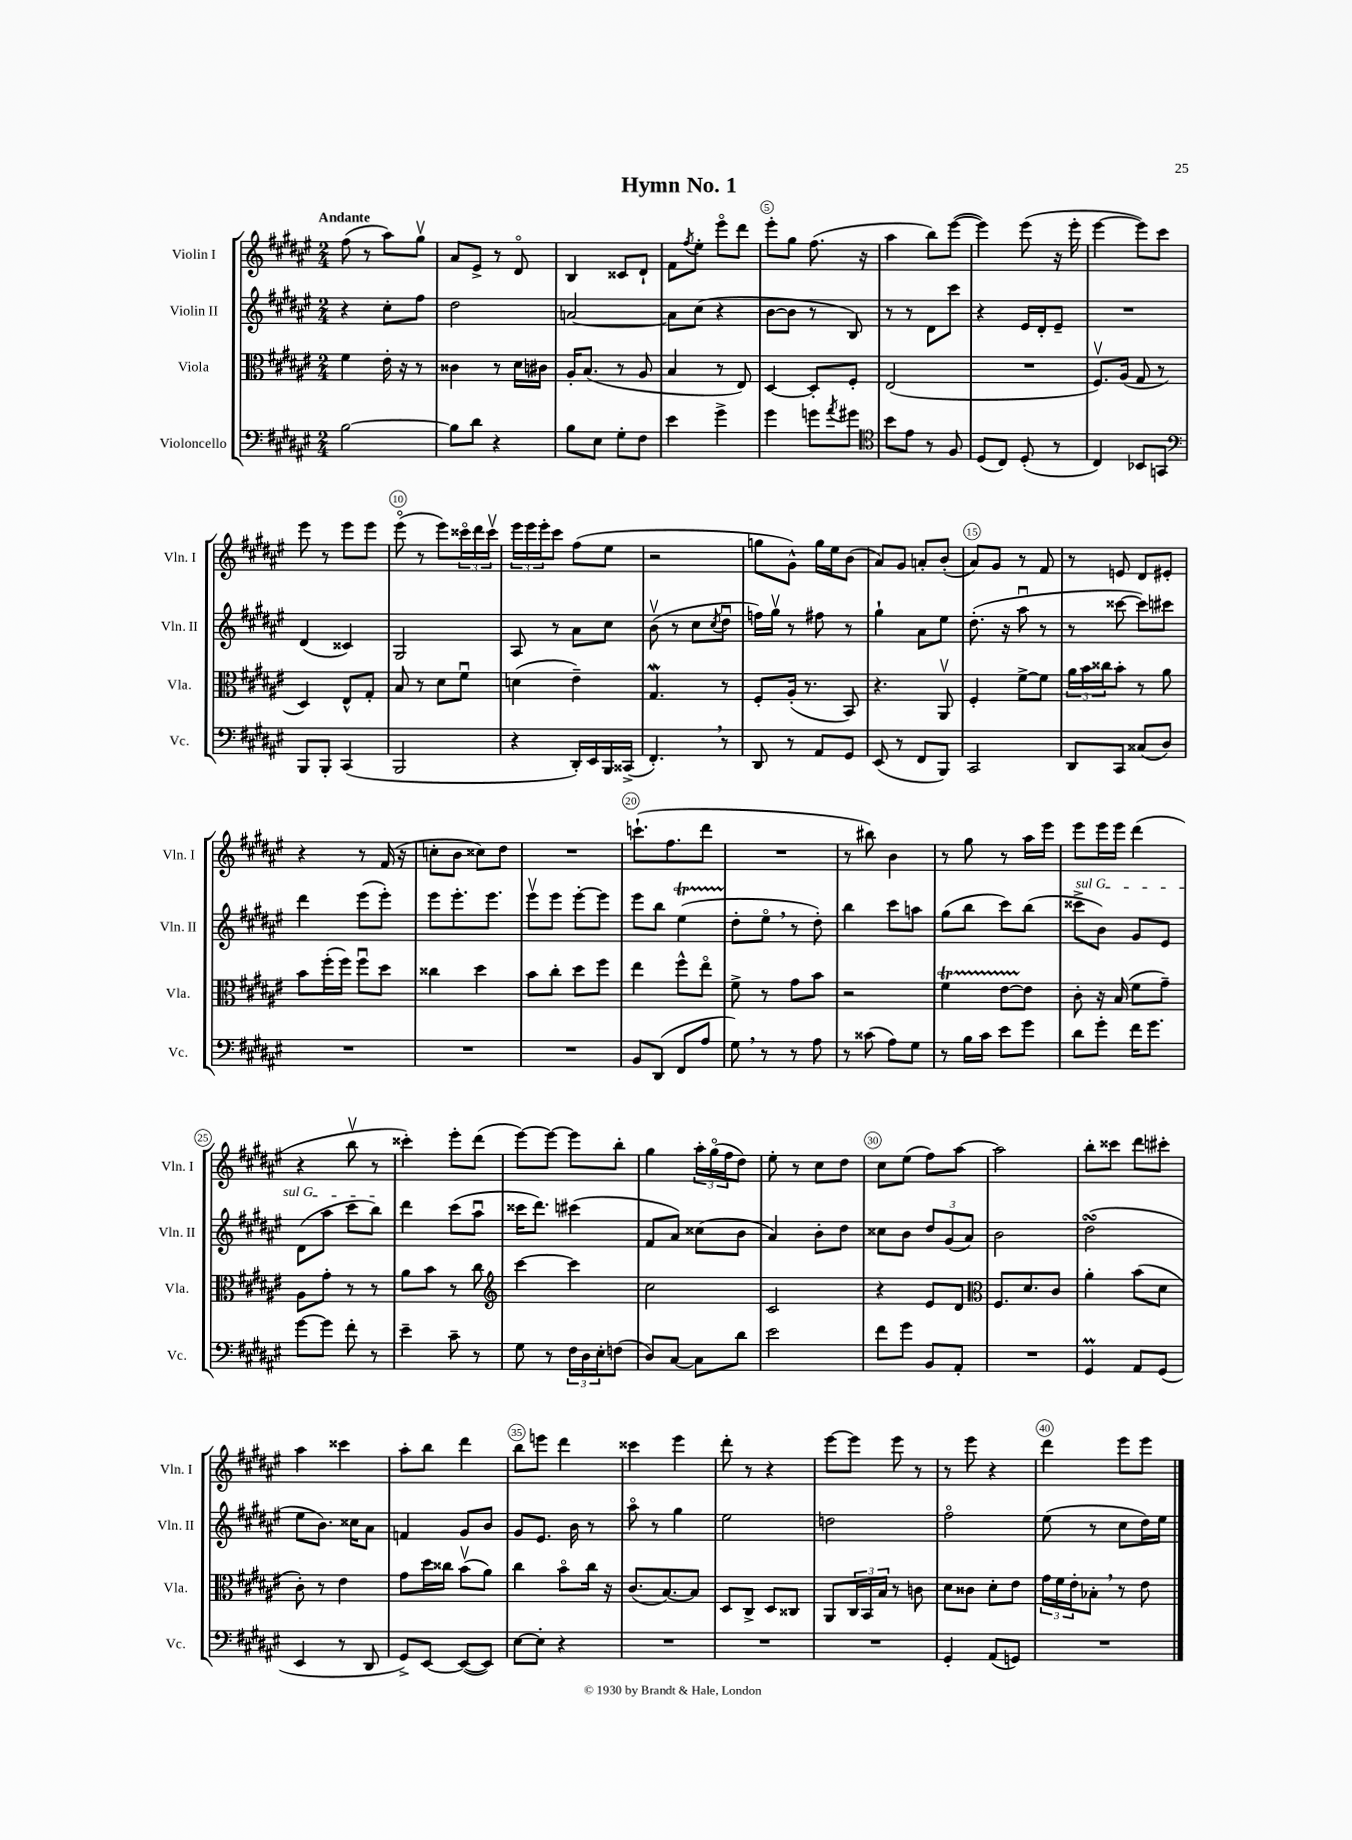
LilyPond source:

\header { title = "Hymn No. 1" }
<<
\new StaffGroup <<
\new Staff = "s0" \with { instrumentName = "Violin I" shortInstrumentName = "Vln. I" } {
    \clef treble \key fis \major \numericTimeSignature \time 2/4 \tempo "Andante"
    fis''8( r8 ais''8) gis''8\upbow |
    ais'8 eis'8-> r8 dis'8\flageolet |
    b4 cisis'8 dis'8-! |
    fis'8 \acciaccatura { fis''8 } eis''8-. eis'''8\flageolet dis'''8 |
    eis'''8-. gis''8 fis''8.( r16 |
    ais''4 b''8) eis'''8~( |
    eis'''4) eis'''8( r16 eis'''16-. |
    eis'''4~ eis'''8) cis'''8 |
    eis'''8 r8 eis'''8 eis'''8 |
    eis'''8\flageolet( r8 eis'''8) \tuplet 3/2 { cisis'''16\flageolet dis'''16 cisis'''16\upbow } |
    \tuplet 3/2 { eis'''16 eis'''16 eis'''16-. } cis'''8 fis''8( eis''8 |
    r2 |
    g''8 gis'8-^) g''16 eis''16 b'8( |
    ais'8) gis'8 a'8-. b'8-.( |
    ais'8) gis'8 r8 fis'8 |
    r8 e'8 dis'8 eis'8-. |
    r4 r8 fis'16( r16 |
    c''8-. b'8 cisis''8) dis''8 |
    R2 |
    c'''8.-!( fis''8. dis'''8 |
    R2 |
    r8 bis''8) b'4 |
    r8 gis''8 r8 ais''16 eis'''16 |
    eis'''8 eis'''16 eis'''16 dis'''4( |
    r4 b''8\upbow r8 |
    cisis'''4-.) eis'''8-. dis'''8( |
    eis'''8~) eis'''8~ eis'''8 b''8-. |
    gis''4 \tuplet 3/2 { ais''16-. gis''16\flageolet( fis''16 } dis''8) |
    eis''8-. r8 cis''8 dis''8 |
    cis''8 eis''8( fis''8) ais''8~ |
    ais''2 |
    b''8-. cisis'''8 dis'''8 cis'''8-. |
    ais''4 cisis'''4 |
    ais''8-. b''8 dis'''4 |
    b''8 e'''8 dis'''4 |
    cisis'''4 eis'''4 |
    dis'''8-. r8 r4 |
    eis'''8~ eis'''8 eis'''8 r8 |
    r8 eis'''8 r4 |
    dis'''4 eis'''8 eis'''8 \bar "|." |
}
\new Staff = "s1" \with { instrumentName = "Violin II" shortInstrumentName = "Vln. II" } {
    \clef treble \key fis \major \numericTimeSignature \time 2/4
    r4 cis''8-. fis''8 |
    dis''2 |
    a'2~ |
    a'8 cis''8( r4 |
    b'8~ b'8 r8 b8) |
    r8 r8 dis'8 cis'''8 |
    r4 eis'16 dis'16-. eis'8-- |
    R2 |
    dis'4( cisis'4) |
    gis2 |
    ais8 r8 ais'8 cis''8 |
    b'8\upbow( r8 cis''8 \acciaccatura { cis''8 } dis''8\downbow |
    f''16) gis''16\upbow r8 fis''8 r8 |
    gis''4-! ais'8 eis''8 |
    dis''8.-.( r16 ais''8\downbow r8 |
    r8 cisis'''8~ cisis'''8) cis'''8 |
    dis'''4 eis'''8( eis'''8-.) |
    eis'''8 eis'''8.-. eis'''8. |
    eis'''8\upbow eis'''8 eis'''8~-. eis'''8 |
    eis'''8 b''8 eis''4\startTrillSpan( |
    dis''8-.\stopTrillSpan eis''8\flageolet \breathe r8 dis''8-.) |
    b''4 cis'''8 a''8 |
    gis''8( b''8 cis'''8) b''8( |
    \once \override TextSpanner.bound-details.left.text = \markup { \italic "sul G" } cisis'''8->\startTextSpan b'8) gis'8 eis'8 |
    dis'8( ais''8 cis'''8 b''8\stopTextSpan) |
    dis'''4 cis'''8( ais''8\downbow |
    cisis'''16 dis'''8.) cis'''4( |
    fis'8 ais'8) cisis''8( b'8 |
    ais'4) b'8-. dis''8 |
    cisis''8 b'8 \tuplet 3/2 { dis''8 gis'8( ais'8) } |
    b'2 |
    dis''2\turn( |
    eis''8 b'8.) cisis''16 ais'8 |
    f'4 gis'8 b'8 |
    gis'8 eis'8. b'16 r8 |
    ais''8\flageolet r8 gis''4 |
    eis''2 |
    d''2 |
    fis''2\flageolet |
    eis''8( r8 cis''8 dis''16) eis''16 \bar "|." |
}
\new Staff = "s2" \with { instrumentName = "Viola" shortInstrumentName = "Vla." } {
    \clef alto \key fis \major \numericTimeSignature \time 2/4
    fis'4 eis'16-. r16 r8 |
    cisis'4 r8 dis'16 cis'16 |
    ais16-. b8.( r8 ais8 |
    b4 r8 eis8) |
    dis4~ dis8-. fis8-. |
    eis2( |
    R2 |
    fis8.\upbow) ais16( gis8 r8 |
    dis4) eis8-^ gis8-. |
    b8 r8 dis'8 fis'8\downbow |
    d'4( eis'4--) |
    gis4.\mordent r8 |
    fis8-. ais16-.( r8. b,8) |
    r4. ais,8\upbow |
    fis4-. fis'8~-> fis'8 |
    \tuplet 3/2 { ais'16 b'16 cisis''16 } b'8-. r8 ais'8 |
    b'8 fis''16-.( fis''16) fis''8\downbow dis''8 |
    cisis''4 dis''4 |
    b'8 cis''8-. dis''8 fis''8 |
    eis''4 fis''8-^ eis''8\flageolet |
    fis'8-> r8 gis'8 b'8 |
    r2 |
    fis'4\startTrillSpan eis'8~ eis'8\stopTrillSpan |
    cis'8-. r16 b16( fis'8 gis'8--) |
    ais8 gis'8-. r8 r8 |
    ais'8 b'8 r8 cis''8 |
    \clef treble cis'''4~ cis'''4 |
    cis''2 |
    cis'2 |
    r4 eis'8 dis'8 |
    \clef alto fis8. dis'8. cis'8 |
    ais'4-. b'8( dis'8 |
    cis'8-.) r8 eis'4 |
    gis'8 dis''16 cisis''16 b'8\upbow( ais'8) |
    cis''4 b'8\flageolet cis''16 r16 |
    cis'8.( b8.~) b8 |
    dis8 cis8-> dis8 cisis8 |
    ais,8 \tuplet 3/2 { cis16 b,16 b16 } r8 c'8 |
    dis'8 cisis'8 dis'8-. eis'8 |
    \tuplet 3/2 { gis'16 fis'16 eis'16-. } bes8-. \breathe r8 eis'8 \bar "|." |
}
\new Staff = "s3" \with { instrumentName = "Violoncello" shortInstrumentName = "Vc." } {
    \clef bass \key fis \major \numericTimeSignature \time 2/4
    b2~ |
    b8 dis'8 r4 |
    b8 eis8 gis8-. fis8 |
    eis'4 gis'4-> |
    gis'4 g'8 \acciaccatura { ais'8 } gis'8 |
    \clef tenor b'8 eis'8 r8 fis8 |
    dis8( cis8) dis8-.( r8 |
    cis4) bes,8 g,8 |
    \clef bass b,,8 b,,8-. cis,4( |
    b,,2 |
    r4 dis,16-.) eis,16 b,,16 cisis,16->( |
    fis,4.-.) \breathe r8 |
    dis,8 r8 ais,8 gis,8 |
    eis,8( r8 fis,8 b,,8) |
    cis,2 |
    dis,8 cis,8 cisis8( dis8) |
    R2 |
    R2 |
    R2 |
    b,8 dis,8( fis,8 ais8 |
    gis8) \breathe r8 r8 ais8 |
    r8 cisis'8( ais8) gis8 |
    r8 b16 cis'16 eis'8 gis'8 |
    dis'8 gis'8-. fis'16 gis'8. |
    gis'8~ gis'8 fis'8-. r8 |
    eis'4-- cis'8-- r8 |
    gis8 r8 \tuplet 3/2 { fis16 dis16 eis16-. } f8( |
    dis8) cis8~ cis8 dis'8 |
    eis'2 |
    fis'8 gis'8 b,8 ais,8-. |
    R2 |
    gis,4\prall ais,8 gis,8( |
    eis,4 r8 dis,8 |
    gis,8->) eis,8~ eis,8~( eis,8) |
    eis8~ eis8-. r4 |
    R2 |
    R2 |
    R2 |
    gis,4-. ais,8( g,8) |
    R2 \bar "|." |
}
>>
>>
\layout { \context { \Score \override BarNumber.break-visibility = ##(#f #t #t) barNumberVisibility = #(every-nth-bar-number-visible 5) \override BarNumber.stencil = #(make-stencil-circler 0.1 0.3 ly:text-interface::print) } }
